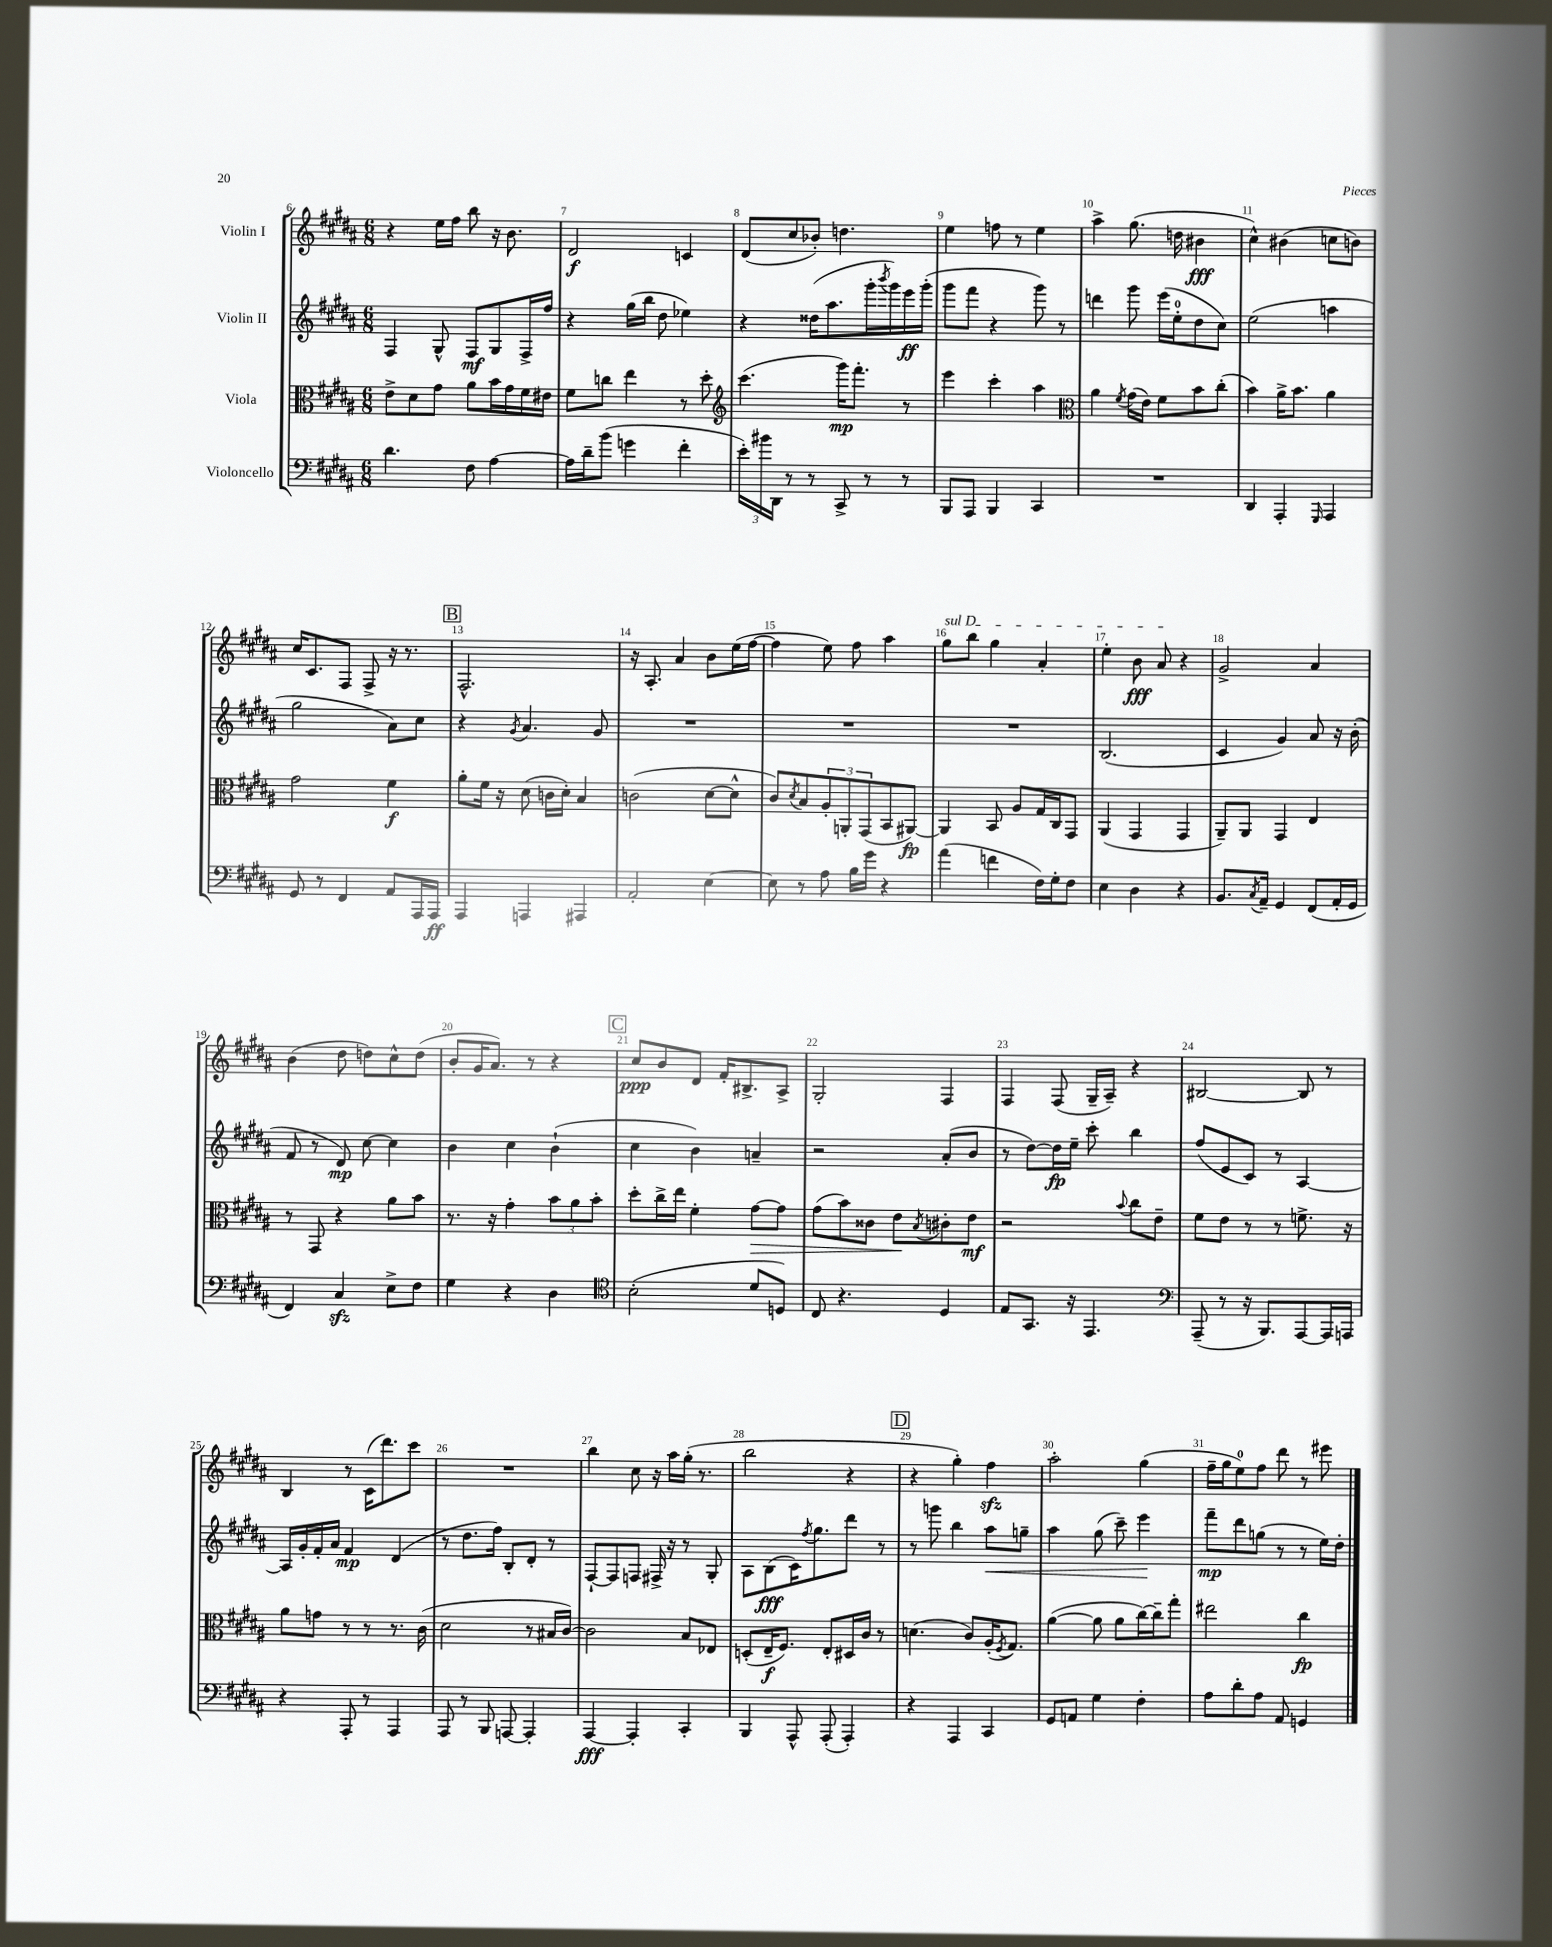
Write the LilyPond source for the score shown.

<<
\new StaffGroup <<
\new Staff = "s0" \with { instrumentName = "Violin I" } {
    \clef treble \key b \major \numericTimeSignature \time 6/8
    r4 e''16 fis''16 b''8 r16 b'8. |
    dis'2\f c'4 |
    dis'8( cis''8 bes'8-.) d''4. |
    e''4 f''8 r8 e''4 |
    ais''4-> gis''8.( d''16 bis'4\fff |
    cis''4-^) bis'4( c''8 b'8) |
    cis''16 cis'8. fis8 fis8-> r16 r8. |
    \mark \markup { \box "B" } fis2.-^ |
    r16 ais8.-. ais'4 b'8 e''16( fis''16~ |
    fis''4 e''8) fis''8 ais''4 |
    \once \override TextSpanner.bound-details.left.text = \markup { \italic "sul D" } gis''8\startTextSpan b''8 gis''4 ais'4-. |
    e''4-. b'8\fff ais'8\stopTextSpan r4 |
    gis'2-> ais'4 |
    b'4( dis''8 d''8) cis''8-^ d''8( |
    b'8-. gis'16 ais'8.) r8 r4 |
    \mark \markup { \box "C" } cis''8\ppp b'8 dis'8 fis'16-. bis8.-> ais8-> |
    gis2-. fis4 |
    fis4 fis8( gis16-- ais16--) r4 |
    bis2~ bis8 r8 |
    b4 r8 cis'16( dis'''8.) cis'''8 |
    R2. |
    b''4 cis''8 r16 ais''16 gis''16-.( r8. |
    b''2 r4 |
    \mark \markup { \box "D" } r4 gis''4-.) fis''4\sfz |
    ais''2-. gis''4( |
    fis''16-- gis''16 e''8-0) fis''8 dis'''8 r8 eis'''8 \bar "|." |
}
\new Staff = "s1" \with { instrumentName = "Violin II" } {
    \clef treble \key b \major \numericTimeSignature \time 6/8
    fis4 gis8-^ fis8\mf gis8 fis16-> fis''16 |
    r4 gis''16( b''16 dis''8 ees''4) |
    r4 disis''16( ais''8. gis'''16-. \acciaccatura { b'''8 } gis'''16) e'''16\ff gis'''16-.( |
    gis'''8 fis'''8 r4 gis'''8) r8 |
    d'''4 gis'''8 e'''16( e''16-0-. dis''8 cis''8) |
    e''2( a''4 |
    gis''2 ais'8) cis''8 |
    \mark \markup { \box "B" } r4 \acciaccatura { gis'8 } ais'4. gis'8 |
    R2. |
    R2. |
    R2. |
    b2.( |
    cis'4 gis'4) ais'8 r16 b'16-.( |
    fis'8 r8 dis'8\mp) cis''8~ cis''4 |
    b'4 cis''4 b'4-!( |
    \mark \markup { \box "C" } cis''4 b'4) a'4-- |
    r2 ais'8-.( b'8 |
    r8 dis''8~) dis''16\fp e''16-- cis'''8-. b''4 |
    fis''8( e'8 cis'8) r8 ais4~ |
    ais16 gis'16-. fis'16-. ais'16 fis'4\mp dis'4( |
    r8 dis''8. fis''16) b8-. dis'8-. r8 |
    fis8~-! fis8 f8 fis16-> r16 r8 gis8-. |
    ais8 b8\fff( cis'16) \acciaccatura { fis''8 } gis''8. dis'''8 r8 |
    \mark \markup { \box "D" } r8 g'''8 b''4 ais''8\< g''8-- |
    ais''4 gis''8( cis'''8--) e'''4\! |
    fis'''8--\mp dis'''8 g''8( r8 r8 e''16) dis''16-. \bar "|." |
}
\new Staff = "s2" \with { instrumentName = "Viola" } {
    \clef alto \key b \major \numericTimeSignature \time 6/8
    e'8-> dis'8 gis'8 ais'8 b'16 gis'16 fis'16 eis'16 |
    fis'8 c''8 e''4 r8 dis''8-. |
    \clef treble cis'''4.( gis'''16\mp) fis'''8.-. r8 |
    e'''4 cis'''4-. ais''4 |
    \clef alto ais'4 \acciaccatura { fis'8 } gis'16( e'16) fis'8 b'8 cis''8-.( |
    b'4) ais'16-> b'8. ais'4 |
    gis'2 fis'4\f |
    \mark \markup { \box "B" } ais'8-. fis'16 r16 dis'8( c'16 dis'16-.) b4 |
    c'2( dis'8~ dis'8-^ |
    cis'8) \acciaccatura { dis'8 } b8 \tuplet 3/2 { ais8-. a,8-. gis,8( } b,8 ais,8~\fp) |
    ais,4 b,8 ais8 gis16 cis16 gis,8 |
    ais,4( gis,4 gis,4 |
    ais,8--) ais,8 gis,4 e4 |
    r8 gis,8 r4 ais'8 b'8 |
    r8. r16 gis'4-. \tuplet 3/2 { b'8 ais'8 b'8-. } |
    \mark \markup { \box "C" } dis''8-. cis''16-> e''16 fis'4-. gis'8~\> gis'8 |
    gis'8( b'8) cisis'8 e'8\! \acciaccatura { b8 } cis'8-. e'8\mf |
    r2 \appoggiatura { b'8 } cis''8 e'8-- |
    fis'8 e'8 r8 r8 f'8.-> r16 |
    ais'8 g'8 r8 r8 r8. cis'16( |
    dis'2 r8 bis16 cis'16~) |
    cis'2 b8 ees8 |
    d8-.( e16--\f fis8.) e8-. dis16 cis'16 r8 |
    \mark \markup { \box "D" } d'4.( cis'8) ais16-.( \acciaccatura { fis8 } gis8.) |
    ais'4~( ais'8 ais'8 cis''16~) cis''16-- gis''8-. |
    eis''2 cis''4\fp \bar "|." |
}
\new Staff = "s3" \with { instrumentName = "Violoncello" } {
    \clef bass \key b \major \numericTimeSignature \time 6/8
    dis'4. fis8 ais4~ |
    ais16 dis'16-- b'8( g'4 fis'4-. |
    \tuplet 3/2 { e'16-.) bis'16 dis,16 } r8 r8 cis,8-> r8 r8 |
    b,,8 ais,,8 b,,4 cis,4 |
    R2. |
    dis,4 ais,,4-. \grace { gis,,16 } ais,,4 |
    gis,8 r8 fis,4 ais,8 ais,,16 ais,,16\ff |
    \mark \markup { \box "B" } ais,,4 a,,4 ais,,4 |
    ais,2-. e4~ |
    e8 r8 ais8 b16 gis'16 r4 |
    ais'4( f'4 fis16) gis16-. fis8 |
    e4 dis4 r4 |
    b,8. \acciaccatura { cis8 } ais,16-- gis,4 fis,8( ais,16-. gis,16 |
    fis,4) cis4\sfz e8-> fis8 |
    gis4 r4 dis4 |
    \mark \markup { \box "C" } \clef tenor b2-.( dis'8 d8) |
    cis8 r4. dis4 |
    e8 gis,8. r16 e,4. |
    \clef bass ais,,8--( r8 r16 b,,8.) ais,,8~ ais,,16 a,,16 |
    r4 ais,,8-. r8 ais,,4 |
    ais,,8 r8 b,,8 a,,8~ a,,4-. |
    ais,,4~\fff ais,,4-. cis,4-. |
    b,,4 ais,,8-^ ais,,8-.( ais,,4-.) |
    \mark \markup { \box "D" } r4 ais,,4 cis,4 |
    gis,8 a,8 gis4 fis4-. |
    ais8 dis'8-. ais8 ais,8 g,4 \bar "|." |
}
>>
>>
\layout { \context { \Score currentBarNumber = #6 \override BarNumber.break-visibility = ##(#f #t #t) barNumberVisibility = #all-bar-numbers-visible } }
